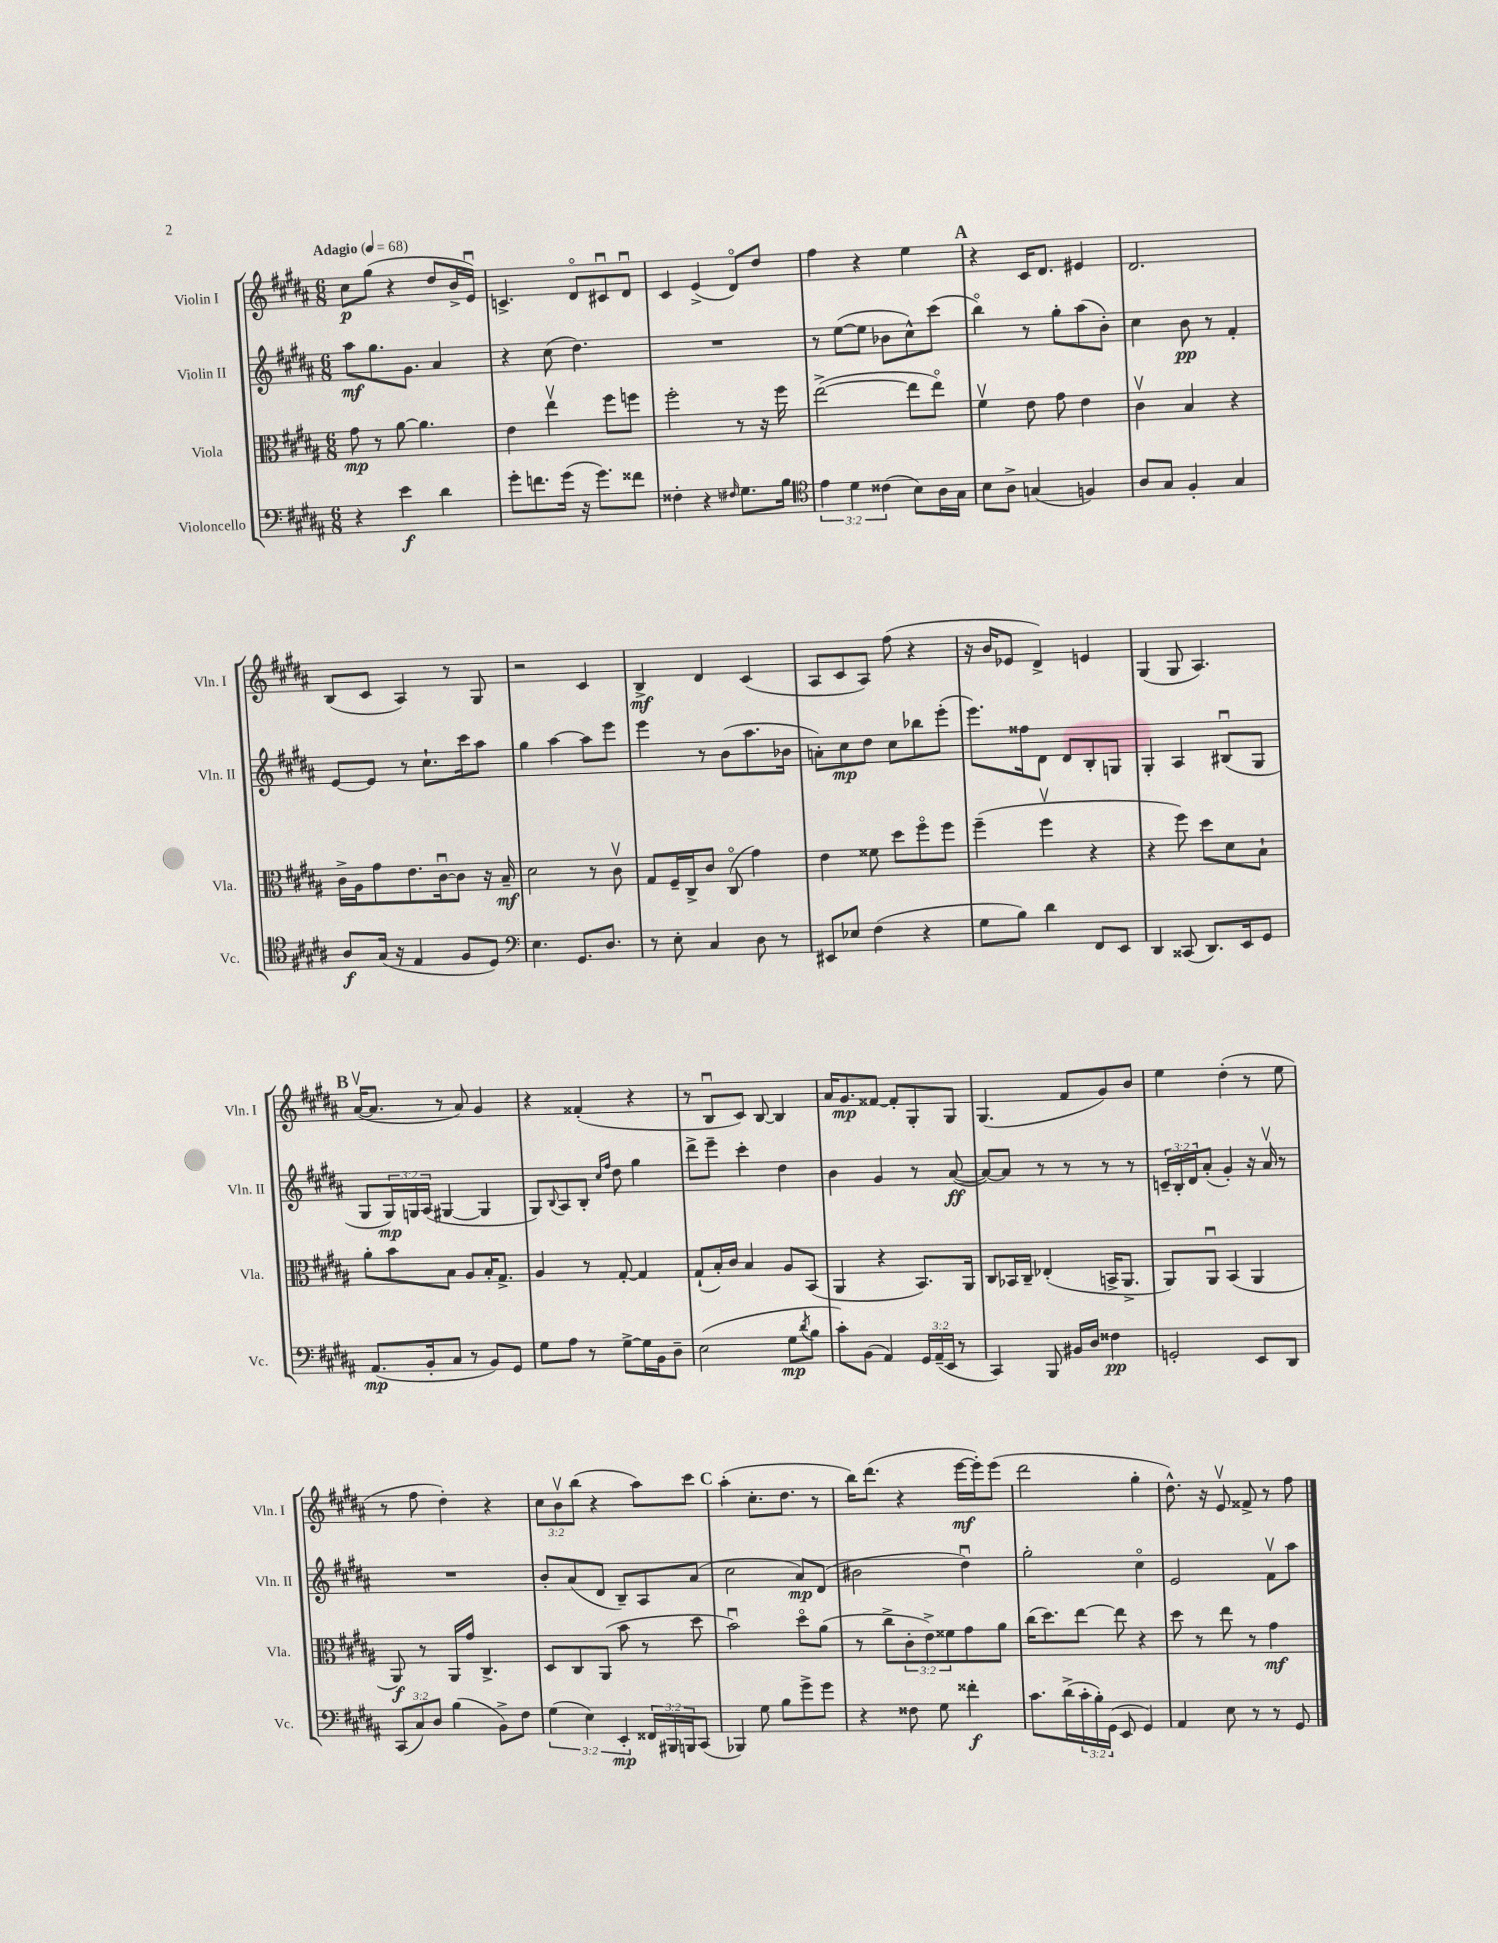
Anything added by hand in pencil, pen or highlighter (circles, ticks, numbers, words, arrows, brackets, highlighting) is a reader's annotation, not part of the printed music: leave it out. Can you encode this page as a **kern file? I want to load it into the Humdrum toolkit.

**kern	**kern	**kern	**kern
*staff4	*staff3	*staff2	*staff1
*clefF4	*clefC3	*clefG2	*clefG2
*k[f#c#g#d#a#]	*k[f#c#g#d#a#]	*k[f#c#g#d#a#]	*k[f#c#g#d#a#]
*M6/8	*M6/8	*M6/8	*M6/8
*MM68	*MM68	*MM68	*MM68
4r	8g#	8aa#	8cc#
.	8r	8.gg#	(8gg#
4e	[8a#	.	4r
.	.	8.g#	.
.	4.a#]	.	.
4d#	.	4a#	8dd#
.	.	.	16b^
.	.	.	16eu)
=	=	=	=
8g#'	4e	4r	4.c^
8.f	.	.	.
.	4eev	(8cc#	.
(16g#	.	.	.
16r	.	4.dd#)	8d#o
8.g#)	.	.	.
.	8ff#	.	8c#u
8f##	8ff	.	8d#u
=	=	=	=
4F##'	2ff#'	2.r	4c#
4r	.	.	(4e^
16qqF#	.	.	.
8.G#	8r	.	8d#o)
.	16r	.	8dd#
16B	16ff#	.	.
=	=	=	=
*clefC4	*	*	*
6e	([2ee^	8r	4ff#
.	.	([8ee	.
6d#	.	.	.
.	.	8ee]	4r
(6c##	.	.	.
.	.	8b-	.
8B)	8ee]	8cc#^^)	4ee
16A#	8eeo)	(8ccc#	.
16G#	.	.	.
=	=	=	=
8B	4f#v	4bbo)	4r
8A#^	.	.	.
(4G	8e	8r	16c#
.	.	.	8.d#
.	8g#	8gg#'	.
4F)	4e	(8aa#	4e#
.	.	8b')	.
=	=	=	=
8A#	4c#v	4cc#	2.d#
8G#	.	.	.
4F#'	4B	8b	.
.	.	8r	.
4G#	4r	4f#'	.
=	=	=	=
8A#	16c#^	[8e	(8B
.	16A#	.	.
(16G#	8g#	8e]	8c#
16r	.	.	.
4E	8.e	8r	4A#)
.	.	8.cc#`	.
.	[16c#u	.	.
8F#	8c#]	.	8r
.	.	16ccc#	.
8D#)	16r	8aa#	8G#
.	16B~	.	.
=	=	=	=
*clefF4	*	*	*
4.E	2d#	4gg#	2r
.	.	[4aa#	.
8.GG#	.	.	.
.	8r	8aa#]	4c#
8.D#	.	.	.
.	8c#v	8eee	.
=	=	=	=
8r	8G#	4eee	4B^
8E'	16F#~	.	.
.	16C#^	.	.
4C#	8c#	8r	4d#
.	(8C#o	(8b	.
8D#	4g#)	8.aa#	(4c#
8r	.	.	.
.	.	16b-	.
=	=	=	=
8EE#	4e	8a')	8A#
8E-	.	8cc#	8c#
(4F#	8f##	8dd#	8A#)
.	8dd#	8cc#	(8ff#
4r	8ff#o	8bb-	4r
.	8ff#	(8eee'	.
=	=	=	=
8G#	(4ff#~	8.eee)	16r
.	.	.	16b
8B)	.	.	8e-
.	.	16ff##	.
4d#	4ff#v	8d#	4d#^)
.	.	8d#	.
8FF#	4r	8B'	4e
8EE	.	8G	.
=	=	=	=
4DD#	4r	4G#'	(4G#
(8CC##	8ff#)	4A#	8G#
8.DD#)	8dd#	.	4.A#)
.	8d#	(8B#u	.
16EE	.	.	.
8GG#	8B`	8G#	.
=	=	=	=
(8.AA#	8a#'	8G#	([16a#v
.	.	.	8.a#]
.	8b	24G#)	.
.	.	24G	.
16BB'	.	.	.
.	.	(24A#	.
8C#	8B	[4G#	8r
8r	8A#	.	8a#)
8BB)	16B'	4G#]	4g#
.	8.G#^	.	.
8GG#	.	.	.
=	=	=	=
8G#	4A#	8G#)	4r
.	.	8qqB	.
8A#	.	8A#	.
8r	8r	8B'	(4f##'
.	.	16qqcc#	.
.	.	16qqff#	.
[8G#^	[8G#'	8dd#	.
16G#]	4G#]	4gg#	4r
16BB	.	.	.
8D#~	.	.	.
=	=	=	=
(2E	(8G#`	8ddd#^	8r
.	16B')	8eee~	8Bu
.	16c#	.	.
.	4B	4ccc#'	8c#)
.	.	.	[8B
8G#	8A#	4dd#	4B]
8qd#	.	.	.
8B	(8BB	.	.
=	=	=	=
8c#')	4AA#	4b	16a#
.	.	.	8.g#
(8BB	.	.	.
4AA#)	4r	4g#	[8f##
.	.	.	8f##']
24GG#	8.BB)	8r	8G#'
(24AA#~	.	.	.
24EE	.	.	.
8r	.	([8a#	8G#
.	16AA#	.	.
=	=	=	=
4CC#)	8C#	8a#_)	(4.G#
.	16BB-	8a#]	.
.	16C#~	.	.
8BBB	(4E-'	8r	.
16BB#	.	8r	8f#
16D#	.	.	.
4F##	16BB^	8r	8g#)
.	8.AA#^	.	.
.	.	8r	8b
=	=	=	=
2GG'	8AA#)	24c~	4ee
.	.	24B'	.
.	.	24d#	.
.	8AA#u	(8a#'	.
.	(4BB	4g#')	(4dd#'
8EE	4AA#	16r	8r
.	.	16a#v	.
8DD#	.	8r	8ee
=	=	=	=
(12CC#	8AA#)	2.r	8r
12C#)	.	.	.
.	8r	.	8ff#
12D#	.	.	.
(4B	16AA#	.	4dd#')
.	16g#	.	.
.	4.C#^	.	.
8BB^)	.	.	4r
8F#	.	.	.
=	=	=	=
(6G#	8D#	8b'	12cc#
.	.	.	12bv
.	8C#	(8a#	.
6E)	.	.	(12bb
.	(8AA#	8d#	4r
6EE'	.	.	.
.	8b	8B~)	.
24FF##	8r	8A#	8aa#)
24BBB#	.	.	.
24BBB	.	.	.
(8CC#	8dd#	(8a#	8ccc#
=	=	=	=
4BBB-)	2bu)	2cc#	(4aa#'
8G#	.	.	8.cc#'
8B	.	.	.
.	.	.	8.dd#
8g#^	8dd#o	8a#)	.
8g#	(8a#	(8d#	8r
=	=	=	=
4r	8r	2b#	16bb)
.	.	.	(8.ddd#
.	8cc#^	.	.
8F##	12c#'	.	4r
.	12e^)	.	.
8G#	.	.	.
.	12f##	.	.
4f##'	8g#	4dd#u)	[16eee
.	.	.	16eee'])
.	8a#	.	(8eee
=	=	=	=
8.c#	(16cc#	2gg#'	2ddd#
.	8.dd#)	.	.
(16d#^	.	.	.
24c#'	[8ee	.	.
24B')	.	.	.
(24GG#	.	.	.
8EE	8ee]	.	.
4GG#)	4r	4cc#o	4gg#'
=	=	=	=
4AA#	8dd#	2e	8.dd#^^)
.	8r	.	.
.	.	.	16r
8E	8ee	.	8ev
8r	8r	.	8f##^
8r	4g#	8f#v	8r
8GG#	.	8aa#	8ff#
==	==	==	==
*-	*-	*-	*-
